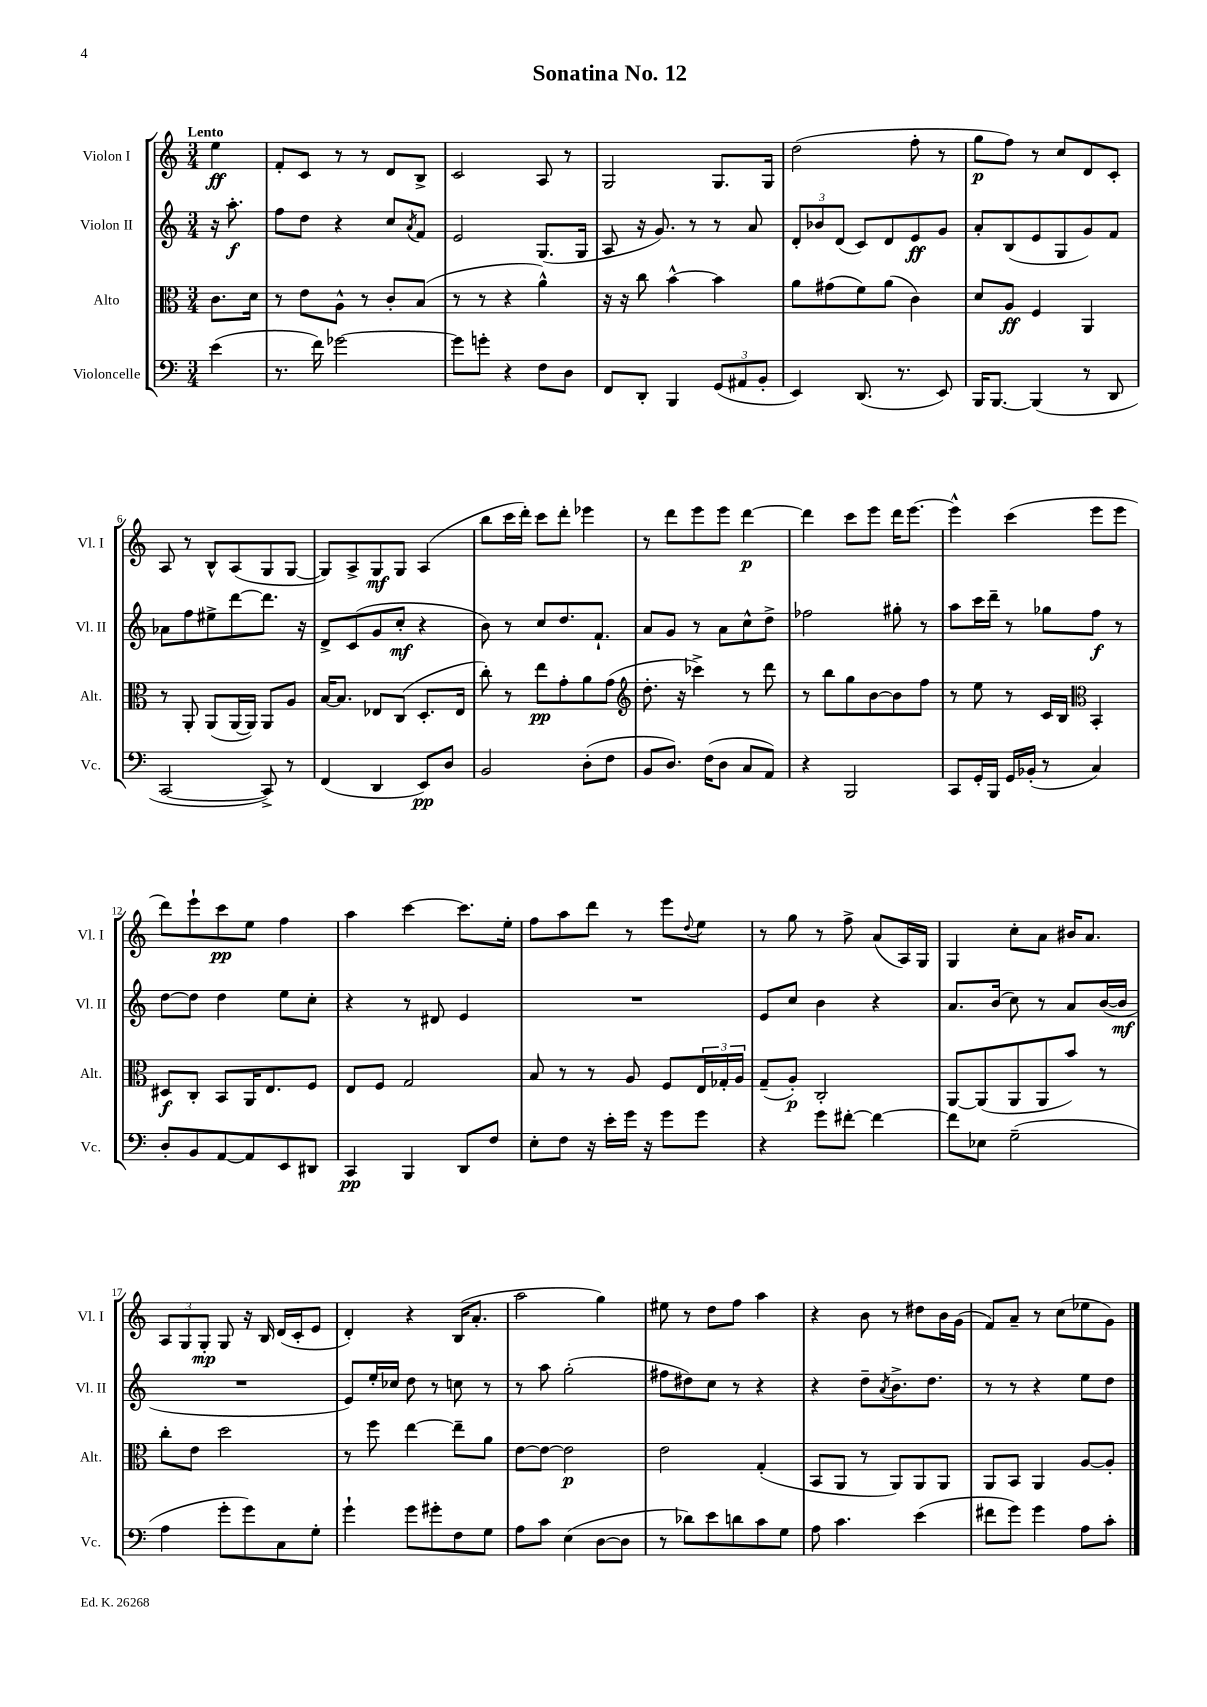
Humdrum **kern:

**kern	**kern	**kern	**kern
*staff4	*staff3	*staff2	*staff1
*clefF4	*clefC3	*clefG2	*clefG2
*k[]	*k[]	*k[]	*k[]
*M3/4	*M3/4	*M3/4	*M3/4
(4e	8.c	16r	4ee
.	.	8.aa'	.
.	16d	.	.
=	=	=	=
8.r	8r	8ff	8f'
.	8e	8dd	8c
16f)	.	.	.
[2g-	8A^^	4r	8r
.	8r	.	8r
.	8c'	8cc	8d
.	.	8qa	.
.	(8B	8f	8B^
=	=	=	=
8g-]	8r	2e	2c
8g'	8r	.	.
4r	4r	.	.
8F	4a^^)	(8.G	8A
8D	.	.	8r
.	.	16G	.
=	=	=	=
8FF	16r	8A	2G
.	16r	.	.
8DD'	8cc	16r	.
.	.	8.g)	.
4BBB	[4b^^	.	.
.	.	8r	.
(12GG	4b]	8r	8.G
12AA#	.	.	.
.	.	8a	.
12BB'	.	.	.
.	.	.	16G
=	=	=	=
4EE)	8a	12d'	(2dd
.	.	12b-	.
.	(8g#	.	.
.	.	(12d	.
(8.DD	8f)	8c)	.
.	(8a	8d	.
8.r	.	.	.
.	4c)	8e	8ff'
8EE)	.	8g	8r
=	=	=	=
16BBB	8d	8a'	8gg
[8.BBB	.	.	.
.	8A	(8B	8ff)
(4BBB]	4F	8e	8r
.	.	8G	8cc
8r	4AA	8g)	8d
8DD	.	8f	8c'
=	=	=	=
[2CC	8r	8a-	8A
.	8AA'	8ff	8r
.	(8AA	8ee#^	8B^^
.	[16AA	[8ddd	(8A
.	16AA])	.	.
8CC^])	8AA	8.ddd]	8G
8r	8A	.	[8G
.	.	16r	.
=	=	=	=
(4FF	[16B	8d^	8G])
.	8.B]	.	.
.	.	(8c	8A^
4DD	8E-	8g	8G
.	(8C	8cc'	8G
8EE)	8.D'	4r	(4A
8D	.	.	.
.	16E-	.	.
=	=	=	=
2BB	8cc')	8b)	8bb
.	8r	8r	16ccc
.	.	.	16ddd')
.	8ee	8cc	8ccc
.	8g'	8.dd	8ddd'
(8D'	8a	.	4eee-
.	.	8.f`	.
8F	(8g	.	.
=	=	=	=
*	*clefG2	*	*
8BB	8.dd'	8a	8r
8.D)	.	8g	8ddd
.	16r	.	.
.	4ccc-^)	8r	8eee
(16F	.	.	.
8D	.	8a	8eee
8C	8r	8cc^^	[4ddd
8AA)	8ddd	8dd^	.
=	=	=	=
4r	8r	2ff-	4ddd]
.	8bb	.	.
2BBB	8gg	.	8ccc
.	[8b	.	8eee
.	8b]	8gg#'	16ddd
.	.	.	[8.eee
.	8ff	8r	.
=	=	=	=
8CC	8r	8aa	4eee^^]
16GG'	8ee	16ccc	.
16BBB	.	16ddd~	.
16GG	8r	8r	(4ccc
(16BB-'	.	.	.
8r	16c	8gg-	.
.	16B	.	.
*	*clefC3	*	*
4C)	4BB'	8ff	8eee
.	.	8r	8eee
=	=	=	=
8D'	8D#	[8dd	8ddd)
8BB	8C'	8dd]	8eee`
[8AA	8BB	4dd	8ccc
8AA]	16AA	.	8ee
.	8.E	.	.
8EE	.	8ee	4ff
8DD#	8F	8cc'	.
=	=	=	=
4CC	8E	4r	4aa
.	8F	.	.
4BBB	2G	8r	[4ccc
.	.	8d#	.
8DD	.	4e	8.ccc]
8F	.	.	.
.	.	.	16ee'
=	=	=	=
8E'	8B	2.r	8ff
8F	8r	.	8aa
16r	8r	.	8ddd
16e'	.	.	.
16g	8A	.	8r
16r	.	.	.
8g	8F	.	8eee
.	.	.	8qqdd
8g	24E	.	8ee
.	24G-'	.	.
.	24A	.	.
=	=	=	=
4r	(8G~	8e	8r
.	8A')	8cc	8gg
8g	2C'	4b	8r
[8f#'	.	.	8ff^
4f#_	.	4r	(8a
.	.	.	16A)
.	.	.	16G
=	=	=	=
8f#]	[8AA	8.a	4G
8E-	(8AA]	.	.
.	.	(16b	.
(2G~	8AA	8cc)	8cc'
.	8AA	8r	8a
.	8b)	8a	16b#
.	.	.	8.a
.	8r	([16b	.
.	.	16b]	.
=	=	=	=
4A	8cc'	2.r	12A
.	.	.	12G
.	8e	.	.
.	.	.	12G'
8g'	2dd	.	8G
8g)	.	.	16r
.	.	.	16B
8C	.	.	(16d
.	.	.	16c'
8G'	.	.	8e
=	=	=	=
4g`	8r	8e)	4d')
.	8ff	16ee'	.
.	.	16cc-	.
8g	[4ee	8dd	4r
8g#'	.	8r	.
8F	8ee~]	8cc	(16B
.	.	.	8.a'
8G	8a	8r	.
=	=	=	=
8A	[8e	8r	2aa
8c	8e_	8aa	.
(4E	2e]	(2gg'	.
[8D	.	.	4gg)
8D]	.	.	.
=	=	=	=
8r	2e	8ff#	8ee#
8d-)	.	8dd#)	8r
8e	.	8cc	8dd
8d	.	8r	8ff
8c	(4G'	4r	4aa
8G	.	.	.
=	=	=	=
8A	8BB	4r	4r
4.c	8AA	.	.
.	8r	8dd~	8b
.	.	8qa	.
.	8AA)	8.b^	8r
(4e	8AA	.	8dd#
.	.	8.dd	.
.	8AA	.	16b
.	.	.	(16g
=	=	=	=
8f#	8AA	8r	8f)
8g)	8BB	8r	8a~
4g	4AA	4r	8r
.	.	.	(8cc
8A	[8A	8ee	8ee-
8c'	8A']	8dd	8g)
==	==	==	==
*-	*-	*-	*-
